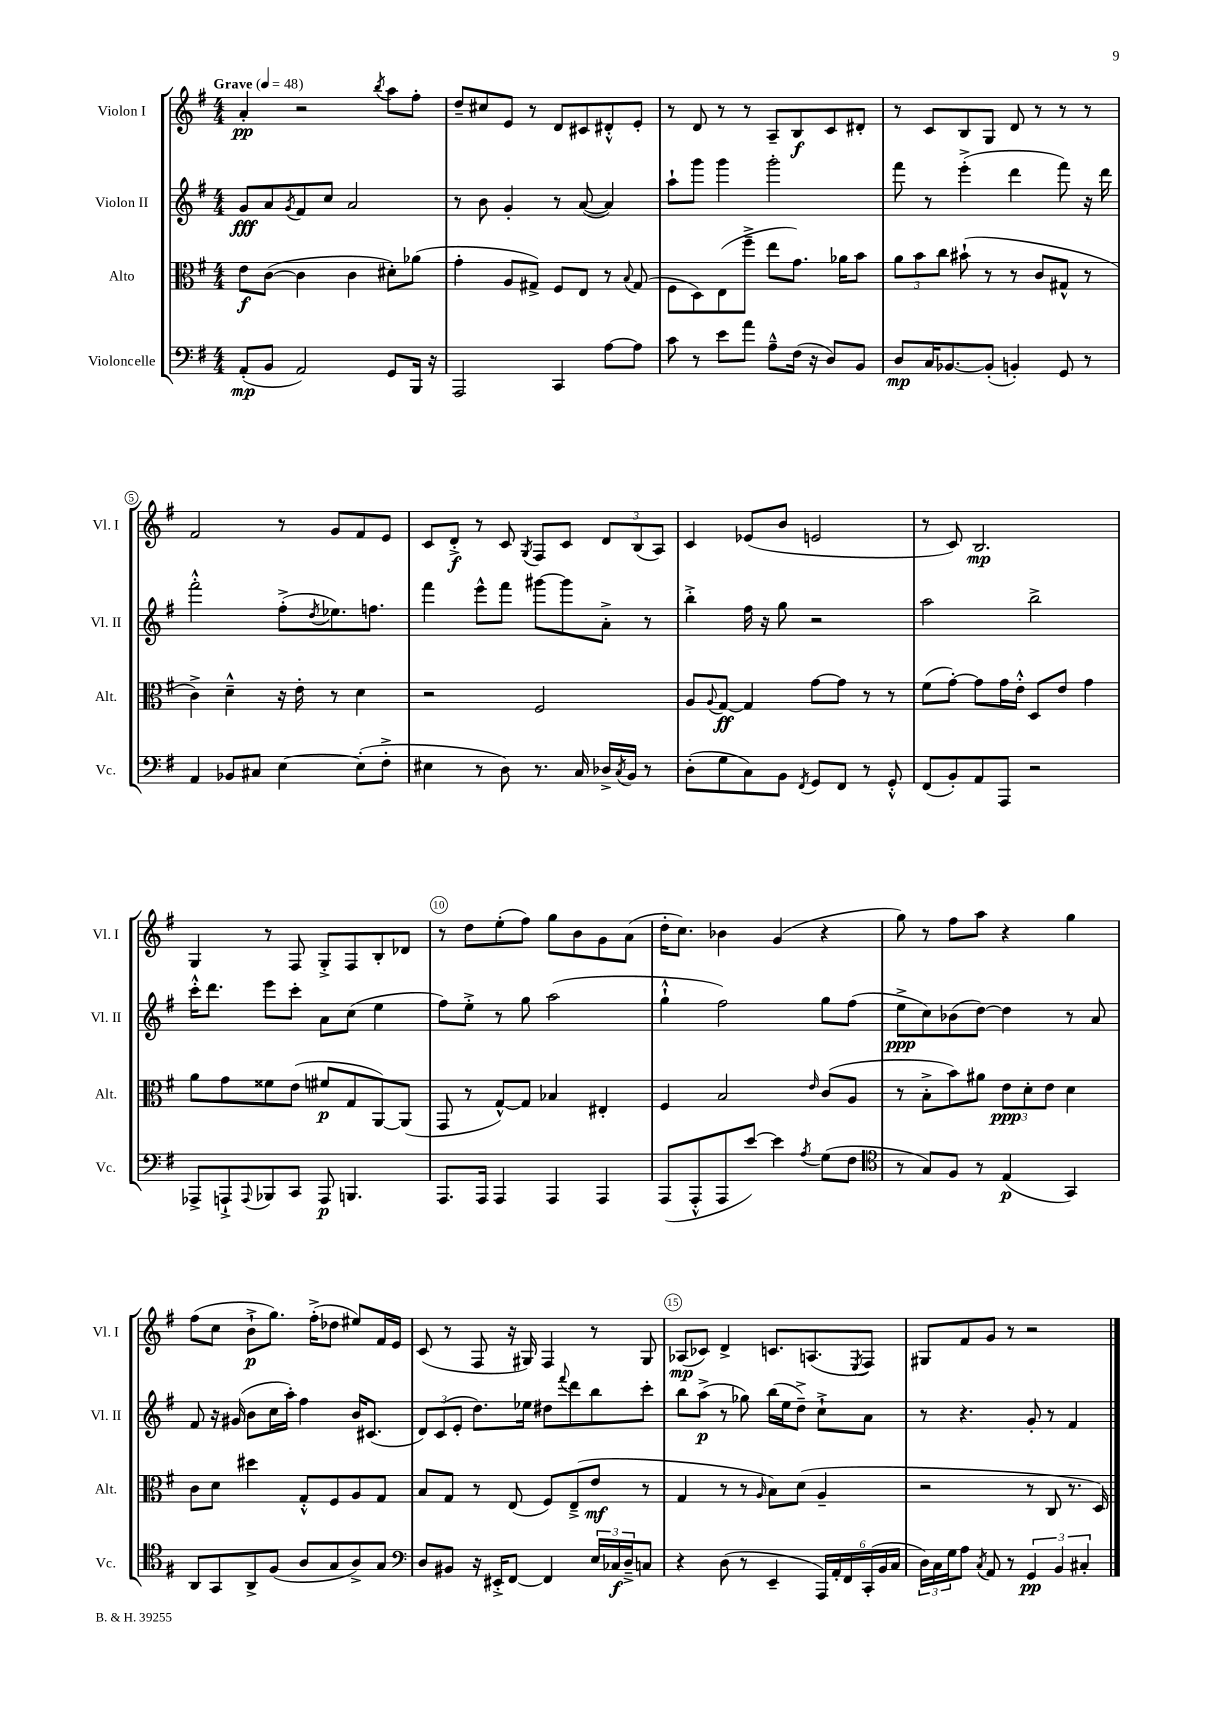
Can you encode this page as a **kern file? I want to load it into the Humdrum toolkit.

**kern	**dynam	**kern	**dynam	**kern	**dynam	**kern	**dynam
*part4	*part4	*part3	*part3	*part2	*part2	*part1	*part1
*staff4	*staff4	*staff3	*staff3	*staff2	*staff2	*staff1	*staff1
*I"Violoncelle	*	*I"Alto	*	*I"Violon II	*	*I"Violon I	*
*I'Vc.	*	*I'Alt.	*	*I'Vl. II	*	*I'Vl. I	*
*clefF4	*	*clefC3	*	*clefG2	*	*clefG2	*
*k[f#]	*	*k[f#]	*	*k[f#]	*	*k[f#]	*
*M4/4	*	*M4/4	*	*M4/4	*	*M4/4	*
*MM48	*	*MM48	*	*MM48	*	*MM48	*
=1	=1	=1	=1	=1	=1	=1	=1
!	!	!	!	!	!	!LO:TX:a:B:t=Grave	!
(8AA'/L	mp	8e\L	f	8g/L	fff	4a'/	pp
8BB/J	.	([8c\J	.	8a/	.	.	.
.	.	.	.	8qg/	.	.	.
2AA/)	.	4c\]	.	8f#/	.	2r	.
.	.	.	.	8cc/J	.	.	.
.	.	4c\	.	2a/	.	.	.
.	.	.	.	.	.	8qbb/	.
8GG/L	.	8d#X'\L)	.	.	.	8aa\L	.
16BBB/Jk	.	(8a-X\J	.	.	.	8ff#'\J	.
16r	.	.	.	.	.	.	.
=2	=2	=2	=2	=2	=2	=2	=2
2AAA/	.	4g'\	.	8r	.	8dd~/L	.
.	.	.	.	8b\	.	8cc#X/	.
.	.	8A/L	.	4g'/	.	8e/J	.
.	.	8G#X^/J)	.	.	.	8r	.
4CC/	.	8F#/L	.	8r	.	8d/L	.
.	.	8E/J	.	([8a/	.	8c#X/	.
[8A\L	.	8r	.	4a/])	.	8d#X'^^/	.
.	.	8qqB/	.	.	.	.	.
8A\J]	.	(8G#/	.	.	.	8e'/J	.
=3	=3	=3	=3	=3	=3	=3	=3
8c\	.	8F#\L	.	8aa`\L	.	8r	.
8r	.	8D\)	.	8ggg\J	.	8d/	.
8e\L	.	(8E\	.	4ggg\	.	8r	.
8a\J	.	8ff#~^\J	.	.	.	8r	.
8A~^^\L	.	8ee\L	.	2ggg'\	.	8A~/L	.
(16F#\Jk	.	8.g\J)	.	.	.	8B/	f
16r	.	.	.	.	.	.	.
8D/L)	.	.	.	.	.	8c/	.
.	.	16a-X\KL	.	.	.	.	.
8BB/J	.	8b\J	.	.	.	8d#X'/J	.
=4	=4	=4	=4	=4	=4	=4	=4
8D/L	mp	12a\L	.	8fff#\	.	8r	.
.	.	12b\	.	.	.	.	.
16C/K	.	.	.	8r	.	8c/L	.
.	.	12cc\J	.	.	.	.	.
[8.BB-X/	.	.	.	.	.	.	.
.	.	(8b#X`\	.	(4eee'^\	.	8B/	.
(8BB-'/J]	.	8r	.	.	.	8G/J	.
4BBn'/)	.	8r	.	4ddd\	.	8d/	.
.	.	8c/L	.	.	.	8r	.
8GG/	.	8G#X^^/J	.	8fff#\)	.	8r	.
8r	.	8r	.	16r	.	8r	.
.	.	.	.	16ddd\	.	.	.
!!LO:LB:g=z
=5	=5	=5	=5	=5	=5	=5	=5
4AA/	.	4c^\)	.	2fff#'^^\	.	2f#/	.
8BB-X/L	.	4d~^^\	.	.	.	.	.
8C#X/J	.	.	.	.	.	.	.
[4E\	.	16r	.	(8ff#'^\L	.	8r	.
.	.	16e'\	.	.	.	.	.
.	.	.	.	8qdd/	.	.	.
.	.	8r	.	8.ee-X\)	.	8g/L	.
(8E'\L]	.	4d\	.	.	.	8f#/	.
.	.	.	.	8.ffn\J	.	.	.
8F#'^\J	.	.	.	.	.	8e/J	.
=6	=6	=6	=6	=6	=6	=6	=6
4E#X\	.	2r	.	4fff#\	.	8c/L	.
.	.	.	.	.	.	8d'^/J	f
8r	.	.	.	8eee^^\L	.	8r	.
8D\)	.	.	.	8fff#\J	.	8c/	.
.	.	.	.	.	.	8qG/	.
8.r	.	2F#/	.	[8ggg#X\L	.	8F#/L	.
.	.	.	.	8ggg#\]	.	8c/J	.
16C/	.	.	.	.	.	.	.
16D-X^/LL	.	.	.	8a'^\J	.	12d/L	.
8qC/	.	.	.	.	.	.	.
16BB/JJ	.	.	.	.	.	.	.
.	.	.	.	.	.	(12B/	.
8r	.	.	.	8r	.	.	.
.	.	.	.	.	.	12A/J)	.
=7	=7	=7	=7	=7	=7	=7	=7
(8D'\L	.	8A/L	.	4bb'^\	.	4c/	.
.	.	8qqA/	.	.	.	.	.
8G\	.	[8G/J	ff	.	.	.	.
8C\)	.	4G/]	.	16ff#\	.	(8e-X/L	.
.	.	.	.	16r	.	.	.
8BB\J	.	.	.	8gg\	.	8b/J	.
8qFF#/	.	.	.	.	.	.	.
8GG/L	.	[8g\L	.	2r	.	2en/	.
8FF#/J	.	8g\J]	.	.	.	.	.
8r	.	8r	.	.	.	.	.
8GG'^^/	.	8r	.	.	.	.	.
=8	=8	=8	=8	=8	=8	=8	=8
(8FF#/L	.	(8f#\L	.	2aa\	.	8r	.
8BB'/)	.	[8g'\J)	.	.	.	8c/)	.
8AA/	.	8g\L]	.	.	.	2.B/	mp
8AAA/J	.	16g\L	.	.	.	.	.
.	.	16e'^^\JJ	.	.	.	.	.
2r	.	8D/L	.	2bb^\	.	.	.
.	.	8e/J	.	.	.	.	.
.	.	4g\	.	.	.	.	.
!!LO:LB:g=z
=9	=9	=9	=9	=9	=9	=9	=9
8AAA-X^/L	.	8a\L	.	16ccc'^^\KL	.	4G/	.
.	.	.	.	8.ddd\J	.	.	.
8AAAn`^/	.	8g\	.	.	.	.	.
8qqAAA/	.	.	.	.	.	.	.
8BBB-X/	.	8f##X\	.	8eee\L	.	8r	.
8CC/J	.	(8e\J	.	8ccc'\J	.	8F#/	.
8AAA/	p	8f#X/L	p	8a\L	.	8G'^/L	.
4.BBBn/	.	8G/	.	(8cc\J	.	8F#/	.
.	.	[8AA/)	.	4ee\	.	8B'/	.
.	.	(8AA/J]	.	.	.	8d-X/J	.
=10	=10	=10	=10	=10	=10	=10	=10
8.AAA/L	.	8GG/	.	8ff#\L)	.	8r	.
.	.	8r	.	8ee'^\J	.	8dd\L	.
16AAA/Jk	.	.	.	.	.	.	.
4AAA/	.	[8G^^/L)	.	8r	.	(8ee'\	.
.	.	8G/J]	.	8gg\	.	8ff#\J)	.
4AAA/	.	4B-X/	.	(2aa\	.	8gg\L	.
.	.	.	.	.	.	8b\	.
4AAA/	.	4E#X'/	.	.	.	8g\	.
.	.	.	.	.	.	(8a\J	.
=11	=11	=11	=11	=11	=11	=11	=11
(8AAA/L	.	4F#/	.	4gg`^^\	.	16dd'\KL	.
.	.	.	.	.	.	8.cc\J)	.
8AAA'^^/	.	.	.	.	.	.	.
8AAA/	.	2B/	.	2ff#\)	.	4b-X\	.
[8e/J)	.	.	.	.	.	.	.
4e\]	.	.	.	.	.	(4g/	.
8qA/	.	16qqe/	.	.	.	.	.
(8G\L	.	(8c/L	.	8gg\L	.	4r	.
8F#\J	.	8A/J	.	(8ff#\J	.	.	.
=12	=12	=12	=12	=12	=12	=12	=12
*clefC4	*	*	*	*	*	*	*
8r	.	8r	.	8ee^\L	ppp	8gg\)	.
8G/L)	.	8B'^\L	.	8cc\)	.	8r	.
8F#/J	.	8b\)	.	(8b-X\	.	8ff#\L	.
8r	.	8a#X\J	.	[8dd\J)	.	8aa\J	.
(4E/	p	12e\L	ppp	4dd\]	.	4r	.
.	.	12d'\	.	.	.	.	.
.	.	12e\J	.	.	.	.	.
4GG/)	.	4d\	.	8r	.	4gg\	.
.	.	.	.	8a/	.	.	.
!!LO:LB:g=z
=13	=13	=13	=13	=13	=13	=13	=13
8AA/L	.	8c\L	.	8f#/	.	(8ff#\L	.
8GG/	.	8d\J	.	16r	.	8cc\J	.
.	.	.	.	(16g#X/	.	.	.
8AA^/	.	4dd#X\	.	8b\L	.	8b`^\L	p
(8F#/J	.	.	.	16cc\L	.	8.gg\J)	.
.	.	.	.	16aa'\JJ)	.	.	.
8A/L	.	8G'^^/L	.	4ff#\	.	.	.
.	.	.	.	.	.	(16ff#'^\KL	.
8G/	.	8F#/	.	.	.	8dd-X\J	.
8A^/)	.	8A/	.	16b/KL	.	8ee#X/L)	.
.	.	.	.	(8.c#X/J	.	.	.
8G/J	.	8G/J	.	.	.	16f#/L	.
.	.	.	.	.	.	16e/JJ	.
=14	=14	=14	=14	=14	=14	=14	=14
*clefF4	*	*	*	*	*	*	*
8D/L	.	8B/L	.	12d/L)	.	(8c/	.
.	.	.	.	(12c/	.	.	.
8BB#X/J	.	8G/J	.	.	.	8r	.
.	.	.	.	12e'/J	.	.	.
16r	.	8r	.	8.dd\L)	.	8F#/	.
16EE#X'^/KL	.	.	.	.	.	.	.
[8FF#/J	.	(8E/	.	.	.	16r	.
.	.	.	.	16ee-X\Jk	.	16G#X/)	.
4FF#/]	.	8F#/L)	.	8dd#X\L	.	4F#/	.
.	.	.	.	8qqfff#/	.	.	.
.	.	(8E~^/	.	8ddd\	.	.	.
24E/LL	.	8e/J	mf	8bb\	.	8r	.
24C-X/	f	.	.	.	.	.	.
24D~^/J	.	.	.	.	.	.	.
8Cn/J	.	8r	.	8ccc'\J	.	8G#/	.
=15	=15	=15	=15	=15	=15	=15	=15
4r	.	4G/	.	8bb\L	.	(8A-X/L	mp
.	.	.	.	(8aa^\J	p	8c-X/J)	.
(8D\	.	8r	.	8r	.	4d^/	.
8r	.	8r	.	8gg-X\)	.	.	.
.	.	16qqA/	.	.	.	.	.
4EE~/	.	8B\L)	.	(16bb\LL	.	8.cn/L	.
.	.	.	.	16ee\J	.	.	.
.	.	(8d\J	.	8dd~^\J)	.	.	.
.	.	.	.	.	.	(8.An/	.
24AAA/LL)	.	4A~/	.	8cc`^\L	.	.	.
24AA'/	.	.	.	.	.	.	.
24FF#/	.	.	.	.	.	.	.
.	.	.	.	.	.	8qE/	.
(24CC'/	.	.	.	8a\J	.	8F#/J)	.
24BB/	.	.	.	.	.	.	.
24C/JJ	.	.	.	.	.	.	.
=16	=16	=16	=16	=16	=16	=16	=16
24D\LL)	.	2r	.	8r	.	8G#X/L	.
24C\	.	.	.	.	.	.	.
24G\J	.	.	.	.	.	.	.
8A\J	.	.	.	4.r	.	8f#/	.
8qC/	.	.	.	.	.	.	.
8AA/	.	.	.	.	.	8g/J	.
8r	.	.	.	.	.	8r	.
6GG/	pp	8r	.	8g'/	.	2r	.
.	.	8C/	.	8r	.	.	.
6BB/	.	.	.	.	.	.	.
.	.	8.r	.	4f#/	.	.	.
6C#X'/	.	.	.	.	.	.	.
.	.	16D/)	.	.	.	.	.
==	==	==	==	==	==	==	==
*-	*-	*-	*-	*-	*-	*-	*-
